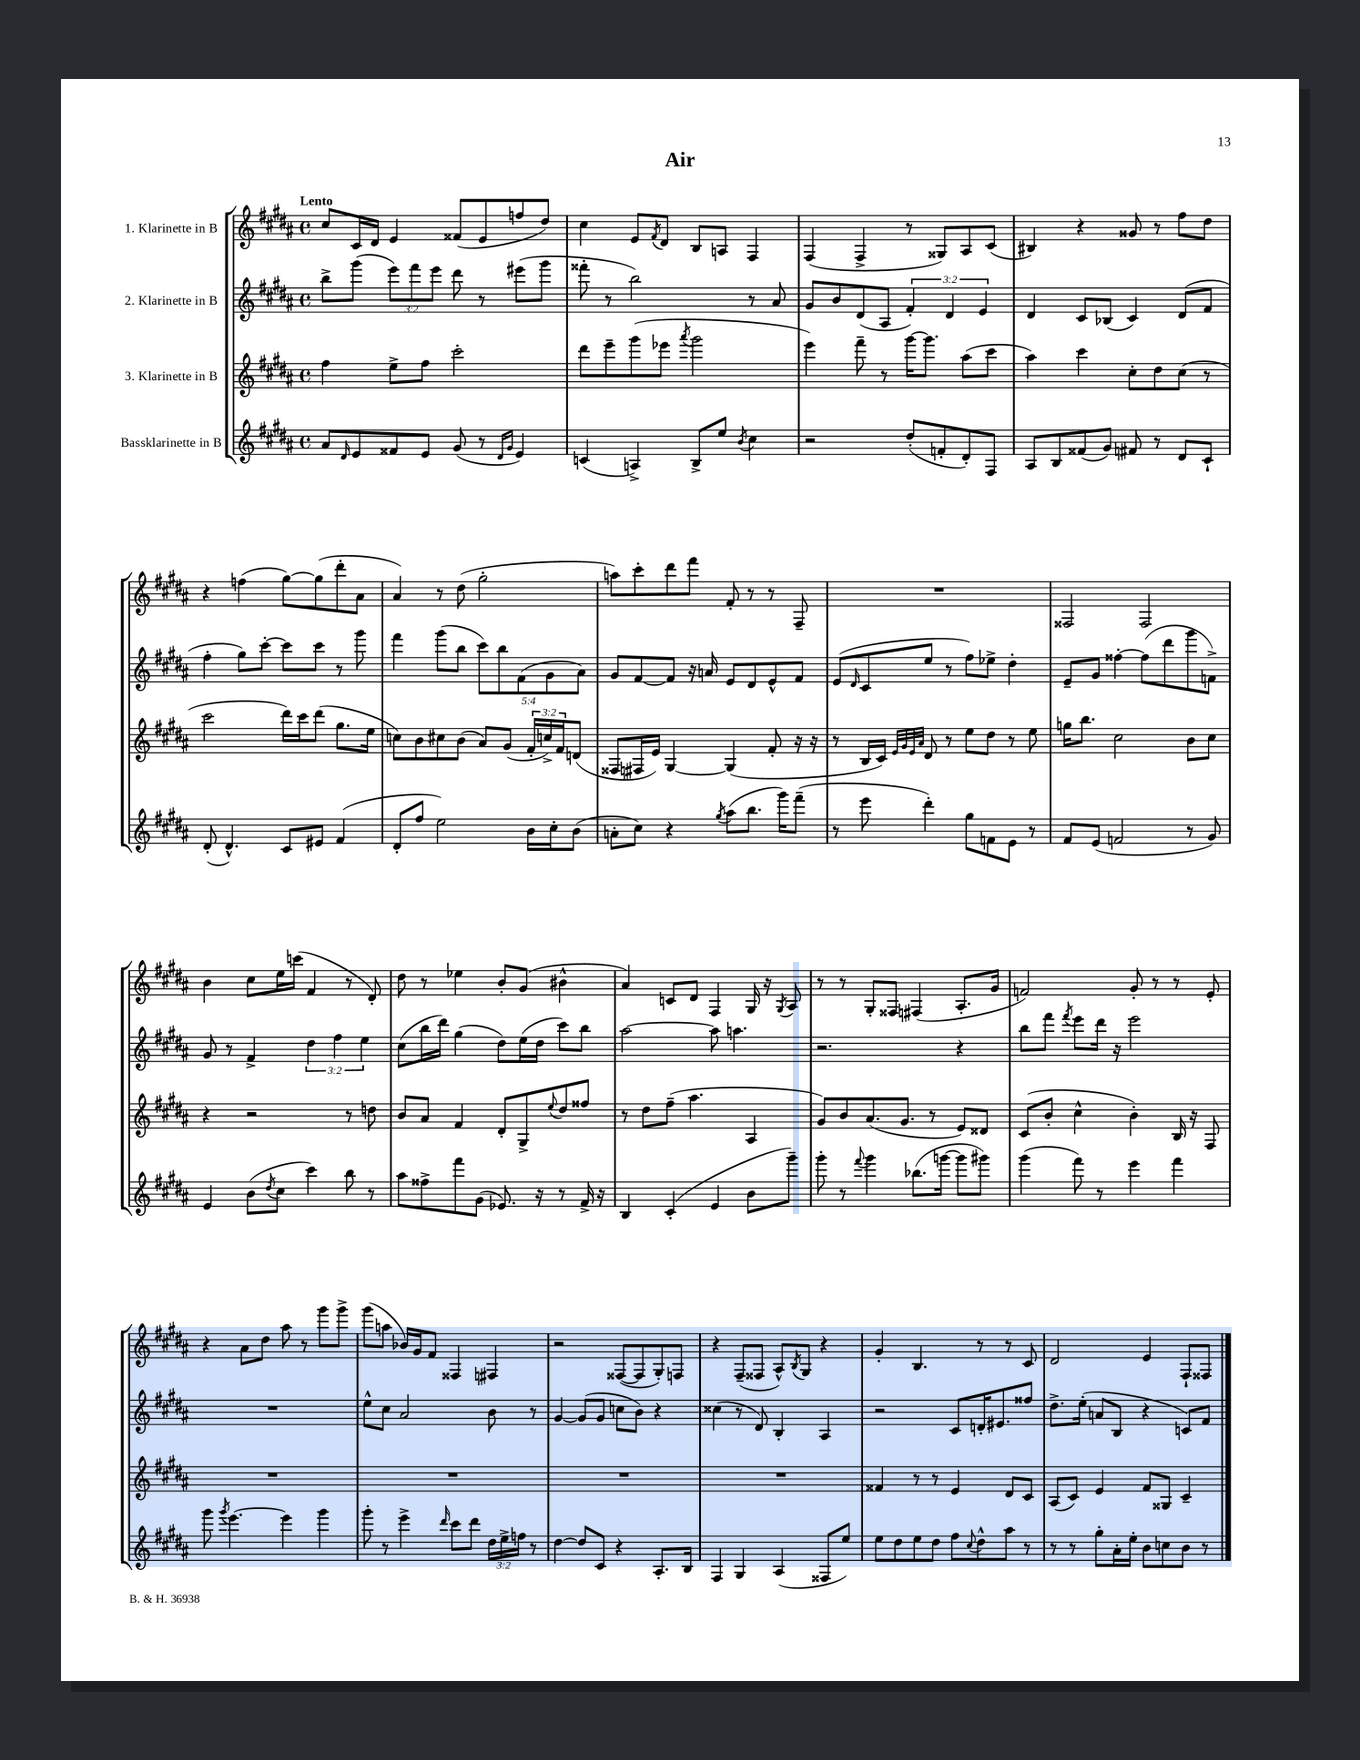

**kern	**kern	**kern	**kern
*staff4	*staff3	*staff2	*staff1
*clefG2	*clefG2	*clefG2	*clefG2
*k[f#c#g#d#a#]	*k[f#c#g#d#a#]	*k[f#c#g#d#a#]	*k[f#c#g#d#a#]
*M4/4	*M4/4	*M4/4	*M4/4
*met(c)	*met(c)	*met(c)	*met(c)
8a#	4ff#	8bb^	8cc#
16qqd#	.	.	.
8e	.	(8ggg#	16c#
.	.	.	16d#
8f##	8ee^	12eee)	4e
.	.	12fff#	.
8e	8ff#	.	.
.	.	12eee	.
(8g#	2ccc#'	8ddd#	(8f##
8r	.	8r	8e
16qqd#	.	.	.
16qqg#	.	.	.
4e)	.	(8eee#	8ff
.	.	8ggg#	8dd#)
=	=	=	=
(4c	8ddd#	8fff##'	4cc#
.	8eee~	8r	.
4A^)	(8ggg#	2bb)	8e
.	.	.	8qf#
.	8eee-	.	8d#
.	8qaaa#	.	.
8B^	2ggg#	.	8B
8ee	.	.	8A
8qb	.	.	.
4cc#	.	8r	4F#
.	.	8a#	.
=	=	=	=
2r	4eee)	8g#	(4F#
.	.	8b	.
.	8fff#~	(8d#	4F#^
.	8r	8A#	.
(8dd#'	[16ggg#	6f#')	8r
.	8.ggg#]	.	.
8f'	.	.	8G##)
.	.	6d#	.
8d#')	(8aa#	.	8A#
.	.	6e	.
8F#	8ccc#	.	(8c#
=	=	=	=
8A#	4aa#)	4d#	4B#)
8B	.	.	.
(8f##	4ccc#	8c#	4r
8g#)	.	(8B-	.
8f#	8cc#'	4c#)	8g##
8r	8dd#	.	8r
8d#	(8cc#	(8d#	8ff#
8c#`	8r	8f#	8dd#
=	=	=	=
(8d#'	2ccc#	4ff#'	4r
4.d#^^)	.	.	.
.	.	8gg#)	(4ff
.	.	[8ccc#'	.
8c#	16ddd#)	8ccc#]	[8gg#)
.	16ccc#	.	.
8e#	(8ddd#	8ccc#	(8gg#]
(4f#	8.gg#	8r	8ddd#'
.	.	8ggg#	8a#
.	16ee	.	.
=	=	=	=
8d#'	8cc)	4fff#	4a#)
8ff#	8b	.	.
2ee)	8cc#	(8ggg#	8r
.	(8b	8bb	(8dd#
.	8a#)	10ccc#)	2gg#'
.	.	10bb	.
.	(8g#	.	.
.	.	(10f#	.
16b	24f#'	.	.
.	24cc^)	.	.
.	.	10g#	.
16cc#'	.	.	.
.	24f#	.	.
(8b	(8d	.	.
.	.	10a#)	.
=	=	=	=
8a'	8F##	8g#	8aa)
8cc#)	16F#	[8f#	8ccc#'
.	16e)	.	.
4r	[4G#	8f#]	8ddd#
.	.	16r	8fff#
.	.	16a	.
8qgg#	.	.	.
(8aa#	(4G#]	8e	8f#'
8.bb	.	8d#	8r
.	8f#'	8e^^	8r
16ggg#)	.	.	.
(8fff#~	16r	8f#	8F#~
.	16r	.	.
=	=	=	=
8r	8r	(8e	1r
.	.	16qqd#	.
8eee	16B	8c#	.
.	16c#)	.	.
.	32qqe	.	.
.	32qqg#	.	.
.	32qqe	.	.
.	32qqa#	.	.
4ddd#')	8d#	8ee	.
.	8r	8r	.
8gg#	8ee	8ff#)	.
8f	8dd#	8ee-^	.
8e	8r	4dd#'	.
8r	8ee	.	.
=	=	=	=
8f#	16gg	8e~	2F##
.	8.bb	.	.
(8e	.	8g#	.
2f	2cc#	[4ff##'	.
.	.	(8ff##]	2F##
.	.	8ddd#	.
8r	8b	8ggg#	.
8g#)	8cc#	8f^)	.
=	=	=	=
4e	4r	8g#	4b
.	.	8r	.
(8b	2r	4f#^	8cc#
8qdd#	.	.	.
8cc#	.	.	16ee
.	.	.	(16ccc
4ccc#)	.	6dd#	4f#
.	.	6ff#	.
8bb	8r	.	8r
.	.	6ee	.
8r	8dd	.	8d#')
=	=	=	=
8aa#	8b	(8cc#	8dd#
8ff##^	8a#	16bb	8r
.	.	16ddd#)	.
8fff#	4f#	(4gg#	4ee-
(8g#	.	.	.
8.e-)	8d#'	8dd#)	8b'
.	8G#^	(16ee	(8g#
16r	.	16dd#	.
.	8qqee	.	.
8r	8dd#	8ccc#)	4b#^^
16f#^	8ff##	8bb	.
16r	.	.	.
=	=	=	=
4B	8r	[2aa#	4a#)
.	8dd#	.	.
(4c#'	(8ff#~	.	8c
.	4.aa#	.	8d#
4e	.	8aa#]	4F#
.	.	4.aa	.
8b	4A#	.	16G#
.	.	.	16r
.	.	.	8qG#
8ggg#~)	.	.	8A#
=	=	=	=
8ggg#'	8g#)	2.r	8r
8r	8b	.	8r
8qqfff#	.	.	.
4ggg#	(8.a#	.	8G#'
.	.	.	8F##
.	8.g#	.	.
(8.bb-	.	.	(4F#
.	8r	.	.
[16ggg	.	.	.
8ggg]	8e)	4r	8.A#'
8ggg#)	8d##	.	.
.	.	.	16g#
=	=	=	=
(4ggg#	(8c#	8bb	2f)
.	8b'	8fff#	.
.	.	8qfff#	.
8fff#)	4cc#^^	8eee	.
8r	.	16ddd#	.
.	.	16r	.
4eee	4b')	2eee	8g#'
.	.	.	8r
4fff#	16B	.	8r
.	16r	.	.
.	8F#	.	8e'
=	=	=	=
8ggg#	1r	1r	4r
8qggg#	.	.	.
[4.eee	.	.	.
.	.	.	8a#
.	.	.	8dd#
4eee]	.	.	8aa#
.	.	.	8r
4ggg#	.	.	8ggg#
.	.	.	8ggg#^
=	=	=	=
8ggg#'	1r	8ee^^	(8ggg#
8r	.	8cc#	8aa
4eee^	.	2a#	16b-)
.	.	.	16g#
.	.	.	8f#
16qqddd#	.	.	.
8ccc#	.	.	4F##
8ddd#	.	.	.
24dd#	.	8b	4F#
24ee^	.	.	.
24ff	.	.	.
8r	.	8r	.
=	=	=	=
[4dd#	1r	[4g#	2r
8dd#]	.	(8g#]	.
8c#	.	8g#	.
4r	.	8cc	([8F##
.	.	8b)	8F##]
8.A#'	.	4r	8G#')
.	.	.	8F
16B	.	.	.
=	=	=	=
4F#	1r	(4cc##	4r
4G#	.	8r	(8F#~
.	.	8d#)	8F##
(4A#	.	4B'	8A#^^)
.	.	.	8qB
.	.	.	8G#
8F##	.	4A#	4r
8ee)	.	.	.
=	=	=	=
8ee	4f##	2r	4g#'
8dd#	.	.	.
8ee	8r	.	4.B
8dd#	8r	.	.
8ff#	4e	8c#	.
8qqcc#	.	.	.
8dd#^^	.	16d'	8r
.	.	8.e#	.
8aa#	8d#	.	8r
8r	8c#	8ff##	8c#
=	=	=	=
8r	(8A#	8.dd#^	2d#
8r	8c#)	.	.
.	.	(16ee'	.
8gg#'	4e	8a	.
16a#'	.	8B	.
16ee'	.	.	.
8b	8f#	4r	4e
8cc	8G##	.	.
8b	4c#~	8c)	8F#`
8r	.	8f#	8F##
==	==	==	==
*-	*-	*-	*-
